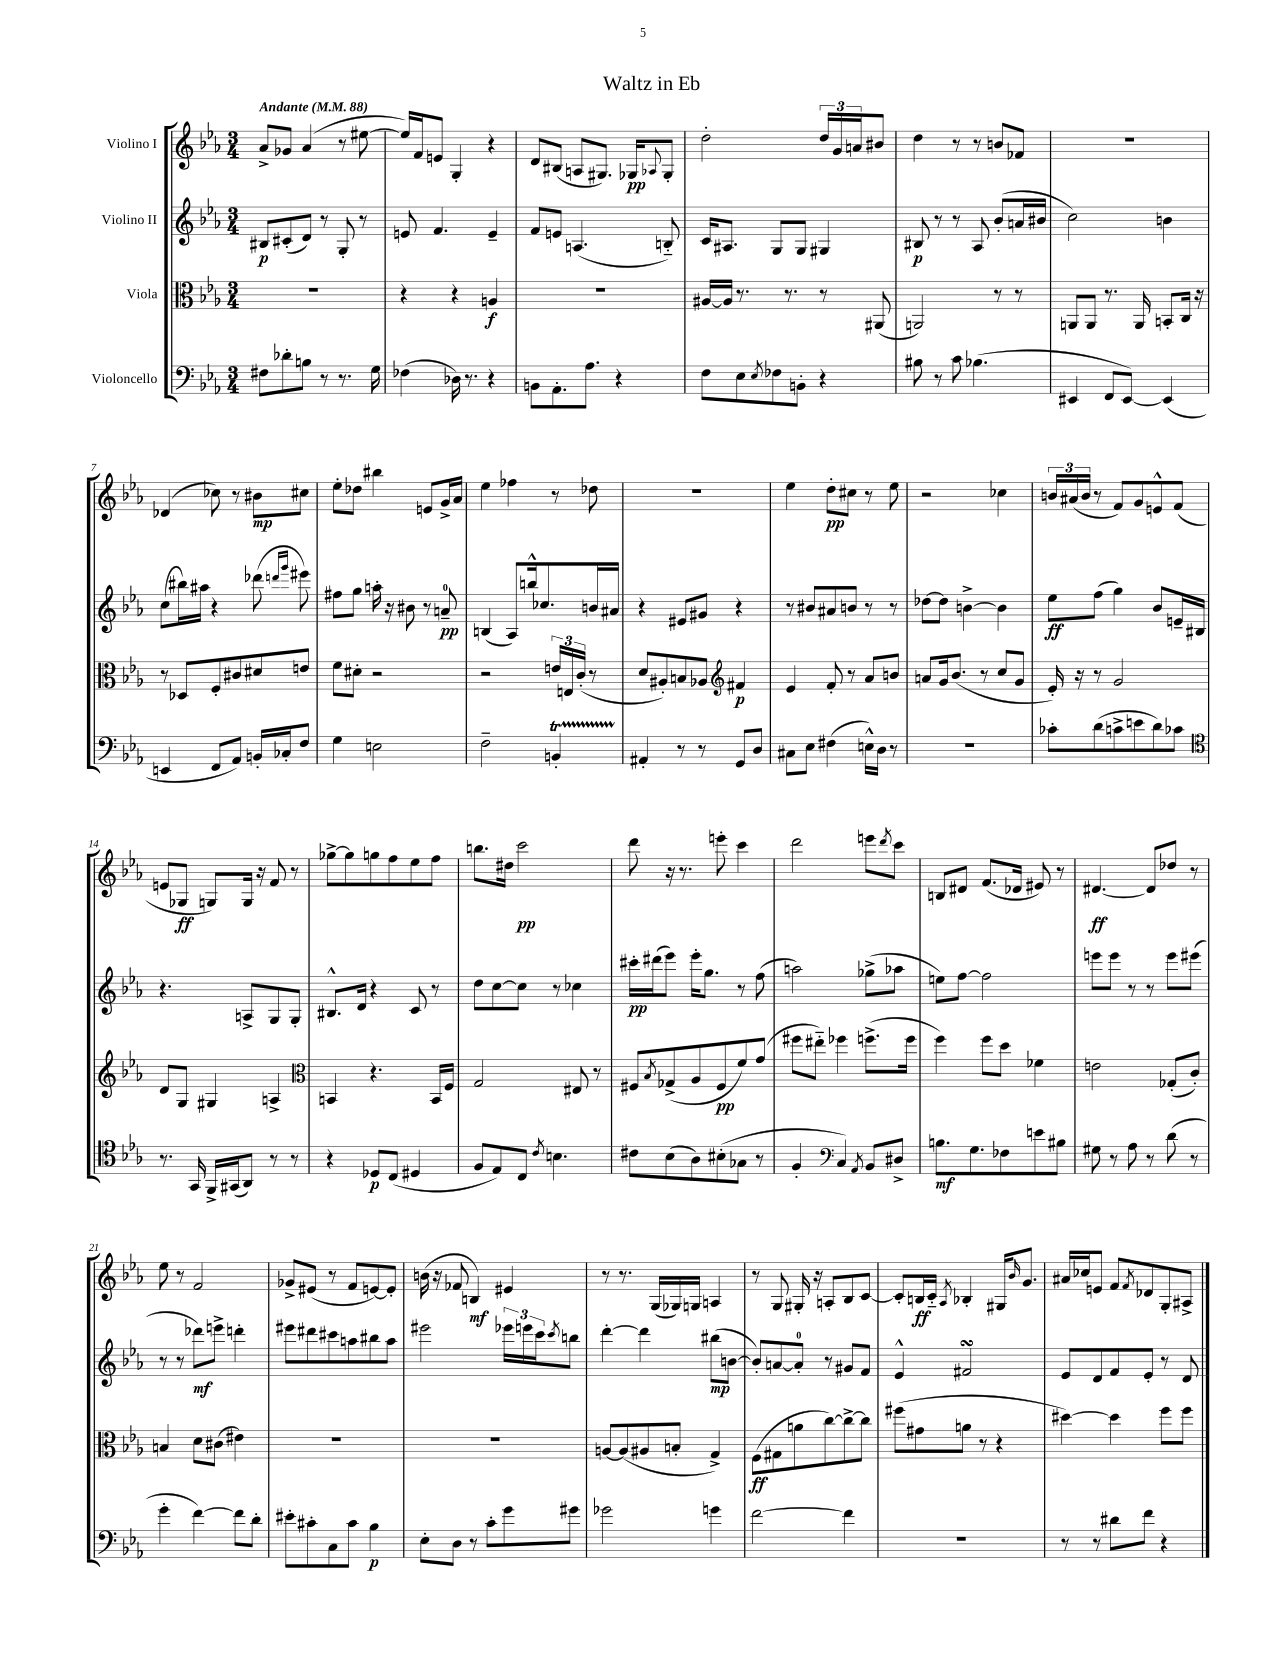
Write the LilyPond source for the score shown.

\header { title = "Waltz in Eb" }
<<
\new StaffGroup <<
\new Staff = "s0" \with { instrumentName = "Violino I" } {
    \clef treble \key ees \major \numericTimeSignature \time 3/4 \tempo "Andante" 4 = 88
    aes'8-> ges'8 aes'4( r8 eis''8~ |
    eis''16) f'16 e'8 g4-. r4 |
    d'8 bis8( a8 gis8.) ges16\pp \appoggiatura { aes8 } ges8-. |
    d''2-. \tuplet 3/2 { d''16 g'16 a'16 } bis'8 |
    d''4 r8 r8 b'8 fes'8 |
    R2. |
    des'4( ces''8) r8 bis'8\mp cis''8 |
    ees''8-. des''8 bis''4 e'8 g'16-> aes'16 |
    ees''4 fes''4 r8 des''8 |
    R2. |
    ees''4 d''8-.\pp cis''8 r8 ees''8 |
    r2 ces''4 |
    \tuplet 3/2 { b'16 ais'16( b'16 } r8 f'8) g'8 e'8-^ f'8( |
    e'8 ges8\ff g8) g16 r16 f'8 r8 |
    ges''8~-> ges''8 g''8 f''8 ees''8 f''8 |
    b''8. dis''16 c'''2\pp |
    d'''8 r16 r8. e'''8-. c'''4 |
    d'''2 e'''8 \acciaccatura { d'''8 } c'''8 |
    b8 dis'8 f'8.( des'16 eis'8) r8 |
    dis'4.~\ff dis'8 des''8 r8 |
    ees''8 r8 f'2 |
    ges'8-> eis'8( r8 f'8 e'8~) e'8-. |
    b'16( r16 fes'8 b4\mf) eis'4 |
    r8 r8. g16( ges16) g16 a4 |
    r8 g8 gis16-. r16 a8-. bes8 c'8~ |
    c'8-. b16\ff c'16-_ \acciaccatura { aes8 } bes4-. gis16 \grace { bes'16 } g'8. |
    ais'16 ces''16 e'8 f'8 \acciaccatura { f'8 } des'8 g8-. ais8-> \bar "|." |
}
\new Staff = "s1" \with { instrumentName = "Violino II" } {
    \clef treble \key ees \major \numericTimeSignature \time 3/4
    bis8\p cis'8-.( d'8) r8 g8-. r8 |
    e'8 f'4. e'4-- |
    f'8 e'8 a4.( b8-_) |
    c'16 ais8. g8 g8 gis4 |
    bis8\p r8 r8 aes8 bes'8-.( a'16 bis'16 |
    c''2) b'4 |
    c''8( bis''16) ais''16 r4 des'''8( \grace { d'''16 g'''16 } eis'''8) |
    fis''8 g''8 a''16-. r16 bis'8 r8 a'8-0--\pp |
    b4( aes8) b''16-^ ces''8. b'16 ais'16 |
    r4 eis'8 gis'8 r4 |
    r8 bis'8 ais'8 b'8 r8 r8 |
    des''8~ des''8 b'4~-> b'4 |
    ees''8\ff f''8( g''4) bes'8 e'16-- bis16 |
    r4. a8-> g8 g8-. |
    bis8.-^ d'16 r4 c'8 r8 |
    d''8 c''8~ c''8 r8 ces''4 |
    cis'''16-.\pp dis'''16( ees'''8) ees'''16-. g''8. r8 f''8( |
    a''2) ges''8->( aes''8 |
    e''8) f''8~ f''2 |
    e'''8 e'''8 r8 r8 e'''8 eis'''8( |
    r8 r8 des'''8\mf) e'''8-> d'''4-. |
    eis'''8 dis'''8 cis'''8 a''8 bis''8 a''8 |
    eis'''2 \tuplet 3/2 { ees'''16 e'''16 c'''16 } \acciaccatura { c'''8 } b''8 |
    d'''4~-. d'''4 bis''8\mp( b'8~ |
    b'8-.) a'8~ a'8-0-. r8 gis'8 f'8 |
    ees'4-^ fis'2\turn |
    ees'8 d'8 f'8 ees'8-. r8 d'8 \bar "|." |
}
\new Staff = "s2" \with { instrumentName = "Viola" } {
    \clef alto \key ees \major \numericTimeSignature \time 3/4
    R2. |
    r4 r4 a4\f |
    R2. |
    ais16~ ais16 r8. r8. r8 ais,8( |
    a,2) r8 r8 |
    a,8 a,8 r8. a,16 b,8-. c16 r16 |
    r8 des8 f8-. cis'8 dis'8 e'8 |
    f'8 dis'8-. r2 |
    r2 \tuplet 3/2 { e'16 e16 c'16-.( } r8 |
    d'8 ais8-.) b8 aes8 \clef treble fis'4\p |
    ees'4 f'8-. r8 aes'8 b'8 |
    a'8 g'16 bes'8.( r8 c''8 g'8 |
    ees'16-.) r16 r8 g'2 |
    d'8 g8 gis4 a4-> |
    \clef alto b,4 r4. b,16 f16 |
    g2 eis8 r8 |
    fis8 \acciaccatura { bes8 } ges8->( aes8 fis8\pp f'8) g'8( |
    fis''8 eis''8-_) fes''4 f''8.->( f''16 |
    f''4) f''8 d''8 fes'4 |
    e'2 ges8-.( c'8-.) |
    b4 d'8 cis'8( eis'4) |
    R2. |
    R2. |
    a8~ a8( ais8 b8-. g4->) |
    f8\ff( gis8 a'8 c''8~) c''8~-> c''8 |
    fis''8( gis'8 a'8 r8 r4 |
    dis''4~) dis''4 f''8 f''8 \bar "|." |
}
\new Staff = "s3" \with { instrumentName = "Violoncello" } {
    \clef bass \key ees \major \numericTimeSignature \time 3/4
    fis8 des'8-. b8 r8 r8. g16 |
    fes4( des16) r8. r4 |
    b,8 aes,8.-. aes8. r4 |
    f8 ees8 \acciaccatura { ees8 } fes8 b,8-. r4 |
    bis8 r8 c'8 bes4.( |
    eis,4 f,8 eis,8~) eis,4( |
    e,4 f,8 aes,8) b,16-. ces16-. f8 |
    g4 e2 |
    f2-- b,4-.\startTrillSpan |
    ais,4-.\stopTrillSpan r8 r8 g,8 d8 |
    cis8 ees8 fis4( e16-^) d16 r8 |
    R2. |
    ces'8-. d'8( c'8-> e'8 d'8) ces'8 |
    \clef tenor r8. g,16 f,16-> gis,16( aes,8) r8 r8 |
    r4 des8\p c8( dis4 |
    f8 ees8) c8 \acciaccatura { c'8 } b4. |
    cis'8 bes8( aes8) bis8-.( ges8 r8 |
    f4-. \clef bass c4) \acciaccatura { aes,8 } bes,8 dis8-> |
    b8.\mf g8. fes8 e'8 bis8 |
    gis8 r8 aes8 r8 d'8( r8 |
    g'4-. f'4~) f'8 d'8-. |
    eis'8-. cis'8-. c8 cis'8 bes4\p |
    ees8-. d8 r8 c'8-. g'8 gis'8 |
    ges'2 g'4 |
    f'2~ f'4 |
    R2. |
    r8 r8 dis'8 f'8 r4 \bar "|." |
}
>>
>>
